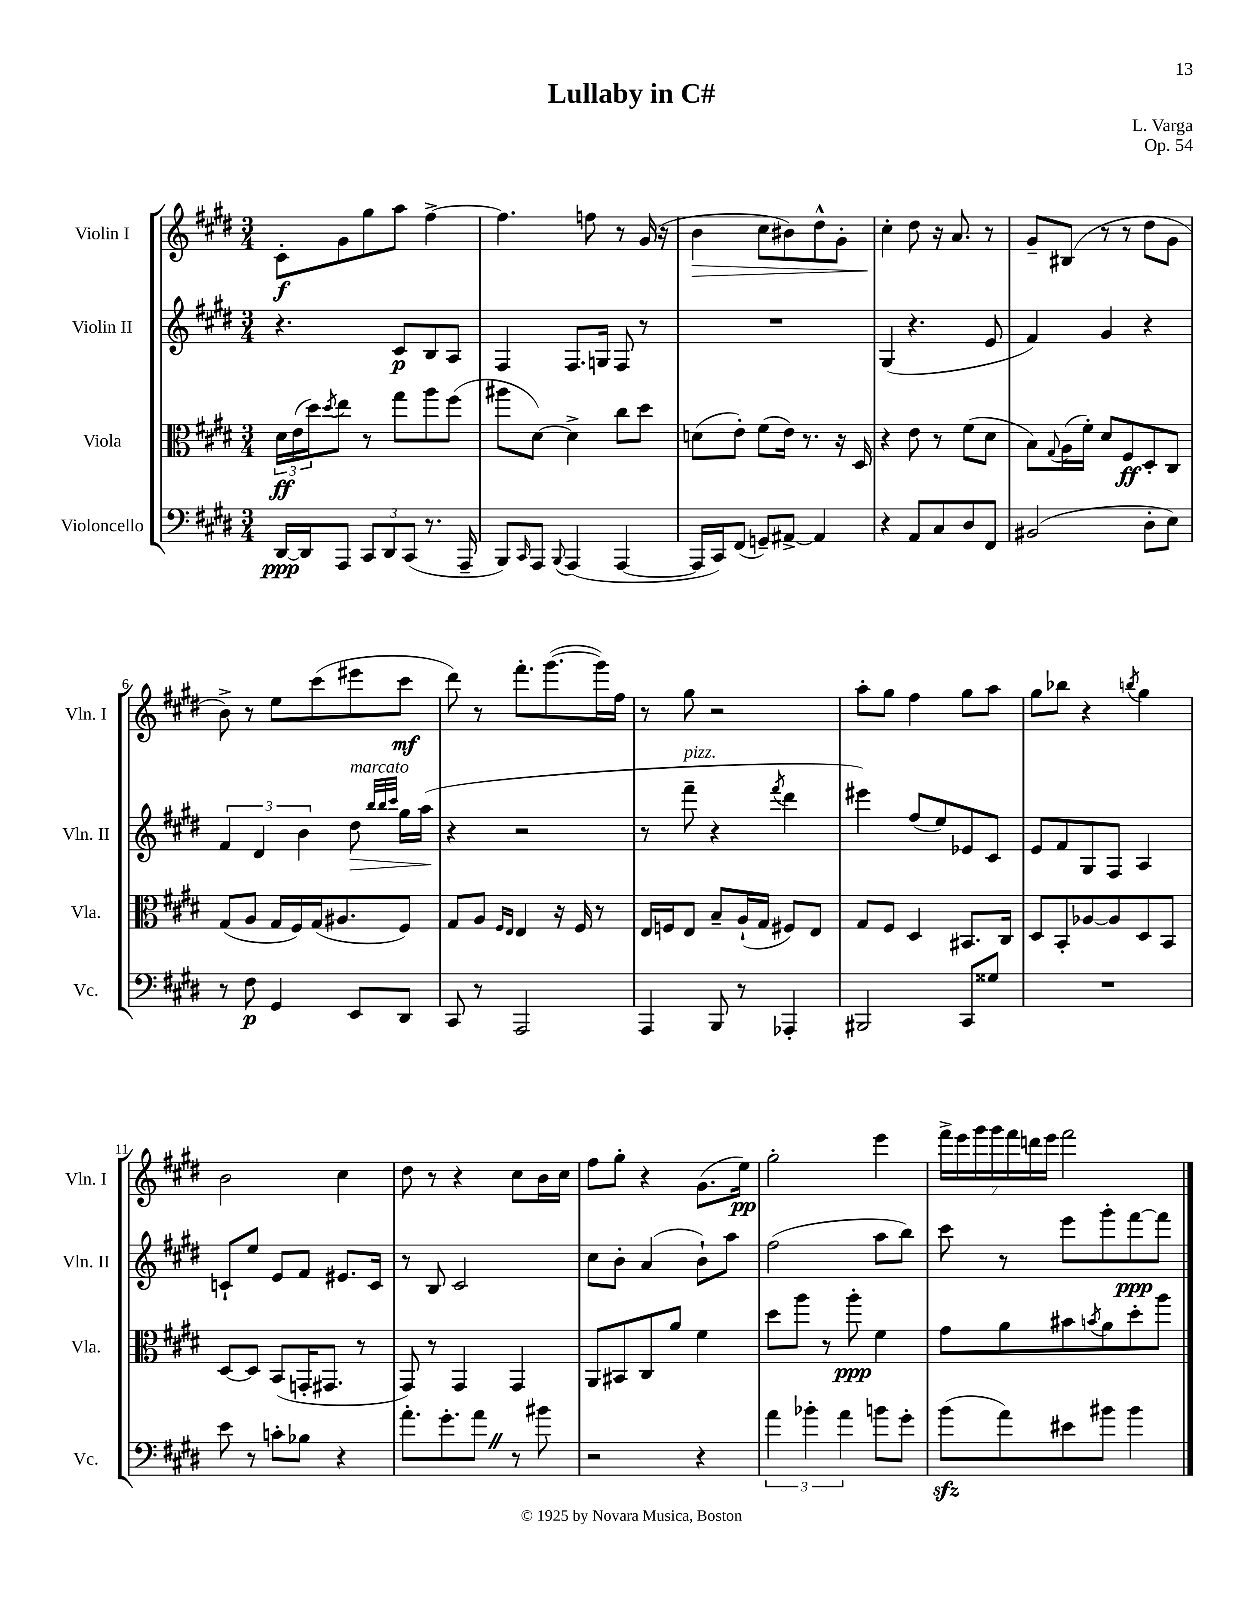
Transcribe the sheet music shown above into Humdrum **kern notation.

**kern	**kern	**kern	**kern
*staff4	*staff3	*staff2	*staff1
*clefF4	*clefC3	*clefG2	*clefG2
*k[f#c#g#d#]	*k[f#c#g#d#]	*k[f#c#g#d#]	*k[f#c#g#d#]
*M3/4	*M3/4	*M3/4	*M3/4
[16DD#	24d#	4.r	8c#'
.	(24e	.	.
16DD#]	.	.	.
.	24dd#)	.	.
.	8qdd#	.	.
8AAA	8ee	.	8g#
12CC#	8r	.	8gg#
12DD#	.	.	.
.	8gg#	8c#	8aa
(12CC#	.	.	.
8.r	8aa	8B	[4ff#^
.	(8ff#	8A	.
16AAA~	.	.	.
=	=	=	=
8BBB)	8aa#	4F#	4.ff#]
16qqCC#	.	.	.
8AAA	[8d#)	.	.
8qqBBB	.	.	.
(4AAA	4d#^]	8.F#	.
.	.	.	8ff
.	.	16G	.
[4AAA	8cc#	8F#	8r
.	8dd#	8r	(16g#
.	.	.	16r
=	=	=	=
16AAA]	(8d	2.r	4b
16CC#)	.	.	.
(8FF#	8e')	.	.
8GG~)	(8f#	.	8cc#
[8AA#^	16e)	.	8b#)
.	8.r	.	.
4AA#]	.	.	8dd#^^
.	16r	.	8g#'
.	16D#	.	.
=	=	=	=
4r	4r	(4G#	4cc#'
8AA	8e	4.r	8dd#
8C#	8r	.	16r
.	.	.	8.a
8D#	(8f#	.	.
8FF#	8d#	8e	8r
=	=	=	=
(2BB#	8B)	4f#)	8g#~
.	8qqG#	.	.
.	(16A	.	(8B#
.	16f#')	.	.
.	8d#	4g#	8r
.	8F#	.	8r
8D#'	8D#'	4r	8dd#
8E)	8C#	.	8g#
=	=	=	=
8r	(8G#	6f#	8b^)
8F#	8A	.	8r
.	.	6d#	.
4GG#	16G#	.	8ee
.	16F#)	.	.
.	.	6b	.
.	(16G#	.	(8ccc#
.	8.A#	.	.
8EE	.	8dd#	8eee#
.	.	32qqbb	.
.	.	32qqbb	.
.	.	32qqccc#	.
8DD#	8F#)	16gg#	8ccc#
.	.	(16aa	.
=	=	=	=
8CC#	8G#	4r	8ddd#)
8r	8A	.	8r
.	16qqF#	.	.
.	16qqE	.	.
2AAA	4E	2r	8.fff#'
.	.	.	([8.ggg#
.	16r	.	.
.	16F#	.	.
.	8r	.	16ggg#])
.	.	.	16ff#
=	=	=	=
4AAA	16E	8r	8r
.	16F	.	.
.	8E	8fff#~	8gg#
8BBB	8B~	4r	2r
8r	(16A`	.	.
.	16G#	.	.
.	.	8qfff#	.
4AAA-'	8F#)	4ddd#	.
.	8E	.	.
=	=	=	=
2BBB#	8G#	4eee#)	8aa'
.	8F#	.	8gg#
.	4D#	(8ff#	4ff#
.	.	8ee)	.
8CC#	8.BB#	8e-	8gg#
8G##	.	8c#	8aa
.	16C#	.	.
=	=	=	=
2.r	8D#	8e	8gg#
.	8BB'	8f#	8bb-
.	[8A-	8G#	4r
.	8A-]	8F#	.
.	.	.	8qbb
.	8D#	4A	4gg#
.	8BB	.	.
=	=	=	=
8e	[8D#	8c`	2b
8r	8D#]	8ee	.
8c'	(8BB	8e	.
8B-	16GG'	8f#	.
.	8.GG#	.	.
4r	.	8.e#	4cc#
.	8r	.	.
.	.	16c	.
=	=	=	=
8.a'	8GG#)	8r	8dd#
.	8r	8B	8r
8.g#'	.	.	.
.	4GG#	2c#	4r
8a	.	.	.
8r	4GG#	.	8cc#
8b#	.	.	16b
.	.	.	16cc#
=	=	=	=
2r	8AA	8cc#	8ff#
.	8BB#	8b'	8gg#'
.	8C#	(4a	4r
.	8a	.	.
4r	4f#	8b`)	(8.g#
.	.	8aa	.
.	.	.	16ee)
=	=	=	=
6a	8dd#	(2ff#	2gg#'
.	8aa	.	.
6b-'	.	.	.
.	8r	.	.
6a	.	.	.
.	8aa'	.	.
8b	4f#	8aa	4eee
8g#'	.	8bb)	.
=	=	=	=
(8b	8g#	8ccc#	28fff#^
.	.	.	28eee
.	.	.	28ggg#
.	.	.	28ggg#
8a)	8a	8r	.
.	.	.	28fff#
.	.	.	28ddd
.	.	.	28eee
8e#	8b#	8eee	2fff#
.	8qb	.	.
8b#	8a	8ggg#'	.
4b#	8dd#'	[8fff#	.
.	8aa	8fff#]	.
==	==	==	==
*-	*-	*-	*-
